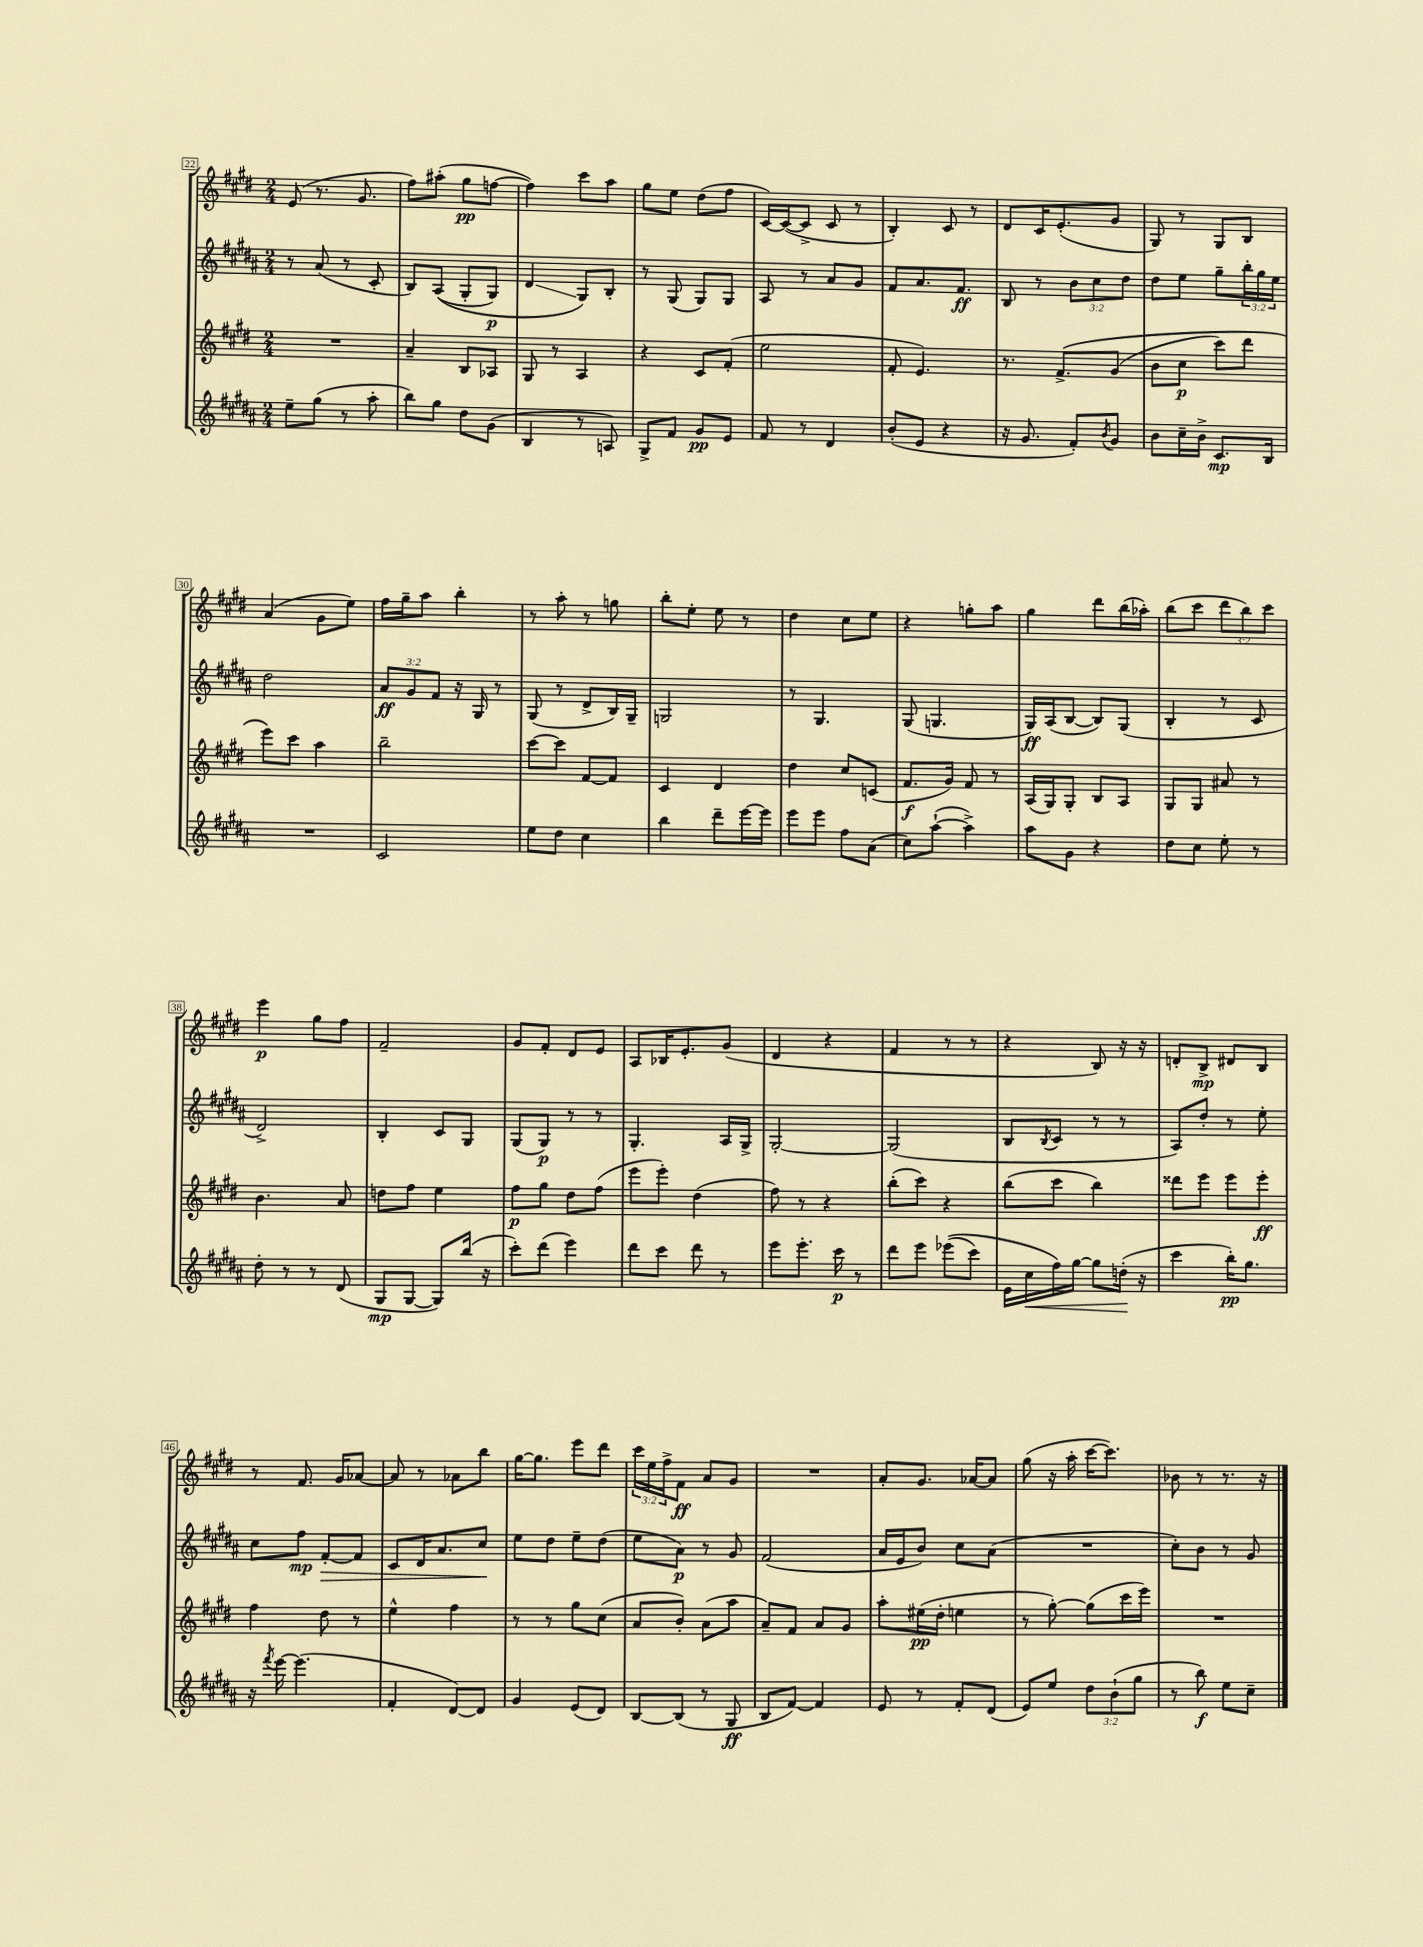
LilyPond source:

<<
\new StaffGroup <<
\new Staff = "s0" {
    \clef treble \key e \major \numericTimeSignature \time 2/4 \override Staff.TupletNumber.text = #tuplet-number::calc-fraction-text
    e'8( r8. gis'8. |
    fis''8) ais''8-.( gis''8\pp f''8~ |
    f''4) cis'''8 a''8 |
    gis''8 e''8 dis''8( fis''8 |
    cis'16~) cis'16~( cis'8-> cis'8 r8 |
    b4-.) cis'8 r8 |
    dis'8 cis'16 e'8.-.( gis'8 |
    gis8) r8 gis8 b8 |
    a'4( gis'8 e''8) |
    fis''16 gis''16-- a''8 b''4-. |
    r8 a''8-. r8 g''8 |
    b''8-. e''8-. e''8 r8 |
    dis''4 cis''8 e''8 |
    r4 g''8-. a''8 |
    gis''4 dis'''8 b''16( aes''16-.) |
    b''8( cis'''8 \tuplet 3/2 { dis'''8 b''8) cis'''8 } |
    e'''4\p gis''8 fis''8 |
    fis'2-- |
    gis'8 fis'8-. dis'8 e'8 |
    a8 bes16 e'8.-. gis'8( |
    dis'4 r4 |
    fis'4 r8 r8 |
    r4 b8) r16 r16 |
    d'8-. b8->\mp dis'8 b8 |
    r8 fis'8. gis'16 aes'8~ |
    aes'8 r8 aes'8 b''8 |
    gis''16~ gis''8. e'''8 dis'''8 |
    \tuplet 3/2 { cis'''16 e''16 fis''16-> } fis'8\ff a'8 gis'8 |
    R2 |
    a'8-. gis'8. aes'16~ aes'8 |
    gis''8( r16 a''16-. cis'''16~ cis'''8.) |
    bes'8 r8 r8. r16 \bar "|." |
}
\new Staff = "s1" {
    \clef treble \key b \major \numericTimeSignature \time 2/4 \override Staff.TupletNumber.text = #tuplet-number::calc-fraction-text
    r8 ais'8( r8 cis'8-. |
    b8) ais8(\( gis8-. gis8\p) |
    dis'4\glissando gis8\) b8-. |
    r8 gis8( gis8) gis8 |
    ais8 r8 ais'8 gis'8 |
    fis'8 ais'8. fis'8.\ff |
    b8 r8 \tuplet 3/2 { b'8 cis''8 dis''8 } |
    dis''8 e''8 gis''8-- \tuplet 3/2 { b''16-. gis''16 e''16 } |
    dis''2 |
    \tuplet 3/2 { ais'8\ff gis'8 fis'8 } r16 gis16 r8 |
    gis8( r8 dis'8-> b16) gis16-- |
    g2 |
    r8 gis4. |
    gis8( g4. |
    gis16\ff) ais16( b8~ b8) gis8( |
    b4-. r8 cis'8 |
    dis'2->) |
    b4-. cis'8 gis8 |
    gis8( gis8\p) r8 r8 |
    gis4.-. ais16 gis16-> |
    gis2~-. |
    gis2( |
    b8 \acciaccatura { b8 } cis'8 r8 r8 |
    ais8) dis''8-. r8 e''8-. |
    cis''8 fis''8\mp fis'8~-.\> fis'8 |
    cis'8 dis'16 ais'8. cis''8\! |
    e''8 dis''8 e''8-- dis''8( |
    e''8 ais'8\p) r8 gis'8 |
    fis'2( |
    ais'16 e'16 b'8) cis''8 ais'8( |
    R2 |
    cis''8-.) b'8 r8 gis'8 \bar "|." |
}
\new Staff = "s2" {
    \clef treble \key e \major \numericTimeSignature \time 2/4
    R2 |
    a'4-- b8 aes8 |
    gis8 r8 a4 |
    r4 cis'8 fis'8-.( |
    e''2 |
    fis'8-. e'4.) |
    r8. fis'8.->\( gis'8( |
    b'8 cis''8\p cis'''8) dis'''8 |
    e'''8\) cis'''8 a''4 |
    b''2-- |
    cis'''8~ cis'''8 fis'8~ fis'8 |
    cis'4 dis'4 |
    dis''4 cis''8 c'8( |
    fis'8.\f gis'16) fis'8 r8 |
    a16( gis16) gis8-. b8 a8 |
    gis8 gis8 ais'8 r8 |
    b'4. a'8 |
    d''8 fis''8 e''4 |
    fis''8\p gis''8 dis''8 fis''8( |
    e'''8 e'''8-.) dis''4( |
    fis''8) r8 r4 |
    b''8-.( cis'''8) r4 |
    b''8( cis'''8 b''4) |
    disis'''8 e'''8 e'''8 e'''8-.\ff |
    fis''4 dis''8 r8 |
    e''4-^ fis''4 |
    r8 r8 gis''8 cis''8( |
    a'8 b'8-.) a'8( a''8 |
    a'8--) fis'8 a'8 gis'8 |
    a''8-. eis''16\pp( dis''16-. e''4 |
    r8 gis''8~-.) gis''8( cis'''16 e'''16) |
    R2 \bar "|." |
}
\new Staff = "s3" {
    \clef treble \key b \major \numericTimeSignature \time 2/4 \override Staff.TupletNumber.text = #tuplet-number::calc-fraction-text
    e''8-- gis''8( r8 ais''8-. |
    b''8) gis''8 dis''8 gis'8( |
    b4 r8 a8) |
    gis8-> fis'8 gis'8\pp e'8 |
    fis'8 r8 dis'4 |
    b'8-.( e'8 r4 |
    r16 gis'8. fis'8-.) \acciaccatura { b'8 } gis'8 |
    b'8 cis''16-- b'16-> cis'8.\mp b16 |
    R2 |
    cis'2 |
    e''8 dis''8 cis''4 |
    b''4 dis'''8-- e'''16~ e'''16 |
    e'''8 e'''8 fis''8 ais'8( |
    cis''8) ais''8~-!( ais''4->) |
    ais''8 gis'8 r4 |
    dis''8 cis''8 e''8-. r8 |
    dis''8-. r8 r8 dis'8( |
    gis8\mp gis8~ gis8) b''16( r16 |
    cis'''8-.) dis'''8( e'''4) |
    dis'''8 cis'''8 dis'''8 r8 |
    e'''8 e'''8.-. cis'''16\p r8 |
    dis'''8 e'''8 ees'''8(\( cis'''8) |
    e'16 cis''16\< fis''16\) gis''16~ gis''8 d''16-.\!( r16 |
    cis'''4 b''16-.\pp) gis''8. |
    r16 \acciaccatura { fis'''8 } e'''16~ e'''4.( |
    fis'4-. dis'8~) dis'8 |
    gis'4 e'8( dis'8) |
    b8~ b8( r8 gis8\ff |
    b8 fis'8~) fis'4 |
    e'8 r8 fis'8-. dis'8( |
    e'8) e''8 \tuplet 3/2 { dis''8 b'8-!( gis''8 } |
    r8 b''8\f) e''8 cis''8-- \bar "|." |
}
>>
>>
\layout { \context { \Score currentBarNumber = #22 \override BarNumber.stencil = #(make-stencil-boxer 0.1 0.3 ly:text-interface::print) } }
